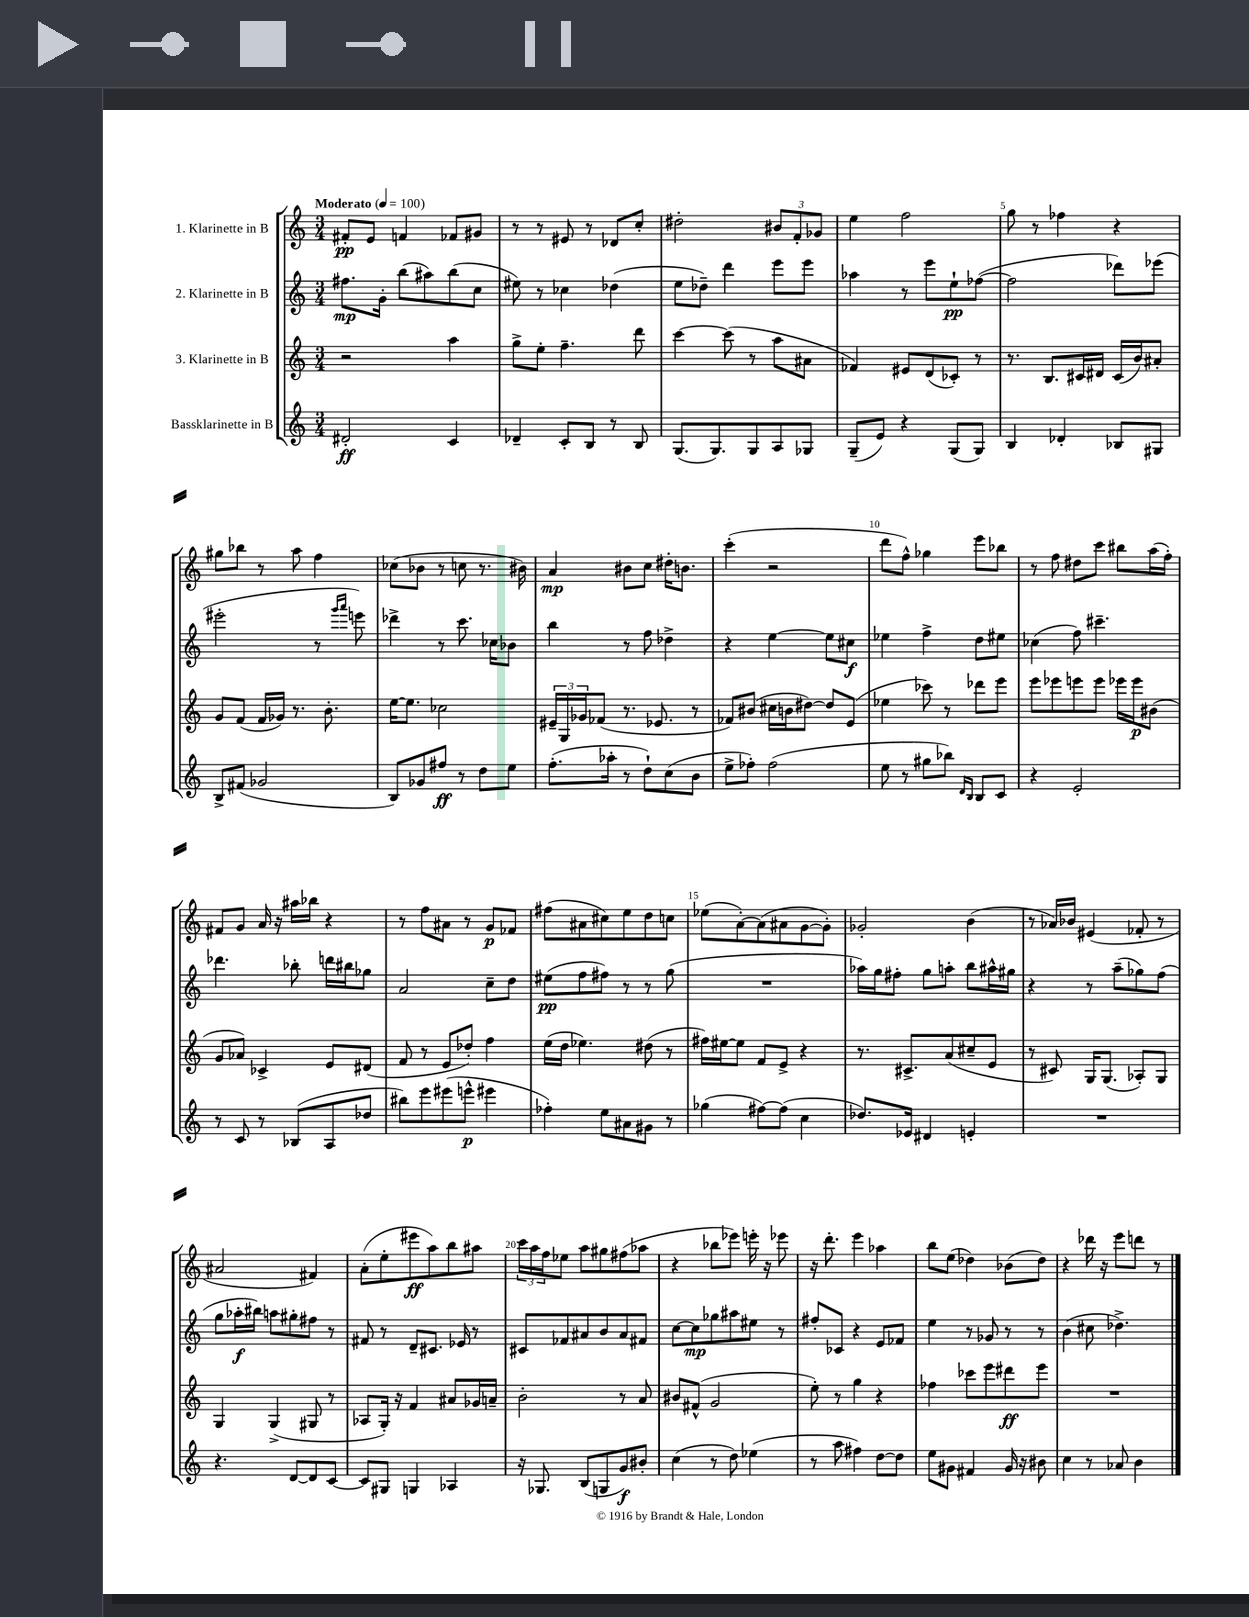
<<
\new StaffGroup <<
\new Staff = "s0" \with { instrumentName = "1. Klarinette in B" } {
    \clef treble \key c \major \numericTimeSignature \time 3/4 \tempo "Moderato" 4 = 100
    fis'8-.\pp e'8 f'4 fes'8 gis'8 |
    r8 r8 eis'8 r8 des'8 c''8-. |
    dis''2-. \tuplet 3/2 { bis'8 f'8-. ges'8 } |
    e''4 f''2 |
    g''8 r8 fes''4 r4 |
    gis''8 bes''8 r8 a''8 f''4 |
    ces''8( bes'8 r8 c''8 r8. bis'16) |
    a'4\mp bis'8 c''8 dis''16-. b'8. |
    c'''4-.( r2 |
    d'''8 f''8-^) ges''4 e'''8 bes''8 |
    r8 f''8 dis''8 c'''8 bis''8 a''16( f''16-.) |
    fis'8 g'8 a'16 r16 ais''16 bes''16 r4 |
    r8 f''8 ais'8 r8 g'8\p fes'8 |
    fis''8( ais'8 cis''8) e''8 d''8 c''8 |
    ees''8( a'8~-.) a'8( ais'8 g'8~ g'8-.) |
    ges'2-. b'4( |
    r8 aes'16) bes'16 eis'4( fes'8-. r8 |
    ais'2 fis'4) |
    a'8-.( e''8-. eis'''8\ff a''8) b''8 ais''8 |
    \tuplet 3/2 { c'''16 a''16 f''16 } ees''8 a''8 gis''8 fis''8( aes''8 |
    r4 bes''8 ees'''8) e'''16-. r16 ees'''8 |
    r16 d'''8.-. e'''4 aes''4 |
    b''8 e''8( des''4) bes'8( des''8) |
    r4 des'''16 r16 e'''8 d'''8 r8 \bar "|." |
}
\new Staff = "s1" \with { instrumentName = "2. Klarinette in B" } {
    \clef treble \key c \major \numericTimeSignature \time 3/4
    fis''8.\mp g'16-. b''8( ais''8) b''8( c''8 |
    eis''8) r8 ces''4 des''4( |
    e''8 des''8--) d'''4 e'''8 e'''8 |
    aes''4 r8 e'''8 e''8-!\pp fes''8~( |
    fes''2 des'''8) ees'''8( |
    eis'''2-. r8 \grace { g'''16 a'''16 } e'''8) |
    des'''4-> r8 c'''8. ces''16 bes'8 |
    b''4 r8 f''8 des''4-> |
    r4 e''4~ e''8 cis''8\f |
    ees''4 f''4-> d''8 eis''8 |
    ces''4( f''8) cis'''4.-- |
    des'''4. bes''8-. d'''16 bis''16 ges''8 |
    a'2 c''8-- d''8 |
    eis''8\pp( f''8 fis''8) r8 r8 g''8( |
    R2. |
    aes''16) g''16 fis''8-. g''8 a''8-. b''8 ais''16-^ gis''16 |
    r4 r8 a''8--( ges''8) f''8( |
    g''8 aes''16-.\f bis''16) a''8 gis''8-. fis''8 r8 |
    fis'8 r8 d'8-- cis'8. ees'16 r8 |
    cis'8 fes'8 ais'8 b'8 ais'8 fis'8 |
    c''8~ c''8\mp ges''8 ais''8 eis''8 r8 |
    fis''8-. ces'8 r4 e'8 fes'8 |
    e''4 r8 ges'8 r8 r8 |
    b'4( cis''8 des''4.->) \bar "|." |
}
\new Staff = "s2" \with { instrumentName = "3. Klarinette in B" } {
    \clef treble \key c \major \numericTimeSignature \time 3/4
    r2 a''4 |
    g''8-> e''8-. f''4.-- d'''8 |
    c'''4~ c'''8( r8 a''8 ais'8 |
    fes'4) eis'8 d'8( ces'8-.) r8 |
    r8. b8. cis'16 dis'16 cis'16( b'16) ais'8-. |
    g'8 f'8( f'16 ges'16) r8. b'8.-. |
    e''16~ e''8. ces''2 |
    \tuplet 3/2 { eis'16-- g16 ges'16 } fes'8( r8. ees'8. r8 |
    fes'8) bis'8( cis''16 b'16 dis''8~) dis''8 e'8( |
    ees''4 ces'''8) r8 des'''8 e'''8 |
    e'''8 ees'''8 e'''8 e'''8 ees'''16 ees'''16\p bis'8( |
    g'8 aes'8) ces'4-> e'8 dis'8( |
    f'8 r8 e'8 des''8-.) f''4 |
    e''16( d''16 ees''4.) dis''8( r8 |
    fis''16) eis''16~ eis''8 f'8 e'8-> r4 |
    r8. cis'8.-> a'8( cis''8-- e'8 |
    r8 cis'8) g16 g8.( aes8-.) g8 |
    g4 g4->( gis8 r8 |
    aes8 g16-.) r16 f'4 ais'8 ges'16 a'16-- |
    b'2-. r8 a'8 |
    bis'8 fis'8-^( g'2 |
    e''8-.) r8 g''4 r4 |
    fes''4 ces'''8 e'''8 dis'''8\ff e'''8 |
    R2. \bar "|." |
}
\new Staff = "s3" \with { instrumentName = "Bassklarinette in B" } {
    \clef treble \key c \major \numericTimeSignature \time 3/4
    dis'2-.\ff c'4 |
    des'4-- c'8-. b8 r8 b8 |
    g8.( g8.) g8 a8 ges8 |
    g8--( e'8) r4 g8( g8) |
    b4 des'4-. bes8 gis8 |
    b8-> fis'8( ges'2 |
    b8) ges'8 fis''8\ff r8 d''8 e''8 |
    f''8.-.( aes''16-. r8 d''8-!) c''8( b'8 |
    e''8-> fes''8-.) fes''2( |
    e''8 r8 gis''8 bes''8) \grace { d'16 b16 } b8 c'8 |
    r4 e'2-. |
    r8 c'8 r8 bes8( a8 des''8 |
    bis''8) e'''8 eis'''8( e'''8-^\p eis'''4 |
    fes''4-.) e''8 ais'8 gis'8 r8 |
    ges''4( fis''8~) fis''8( c''4 |
    des''8.) ees'16 dis'4 e'4-. |
    R2. |
    r4. d'8~ d'8 c'8~ |
    c'8 gis8 g4 aes4 |
    r16 ges8. b8( g8 g'8\f) bis'8-. |
    c''4( r8 d''8) ees''4( |
    r8 a''8 fis''4) d''8~ d''8 |
    e''8 gis'8 fis'4 gis'16 r16 bis'8 |
    c''4 r8 aes'8 b'4 \bar "|." |
}
>>
>>
\layout { \context { \Score \override BarNumber.break-visibility = ##(#f #t #t) barNumberVisibility = #(every-nth-bar-number-visible 5) } }
